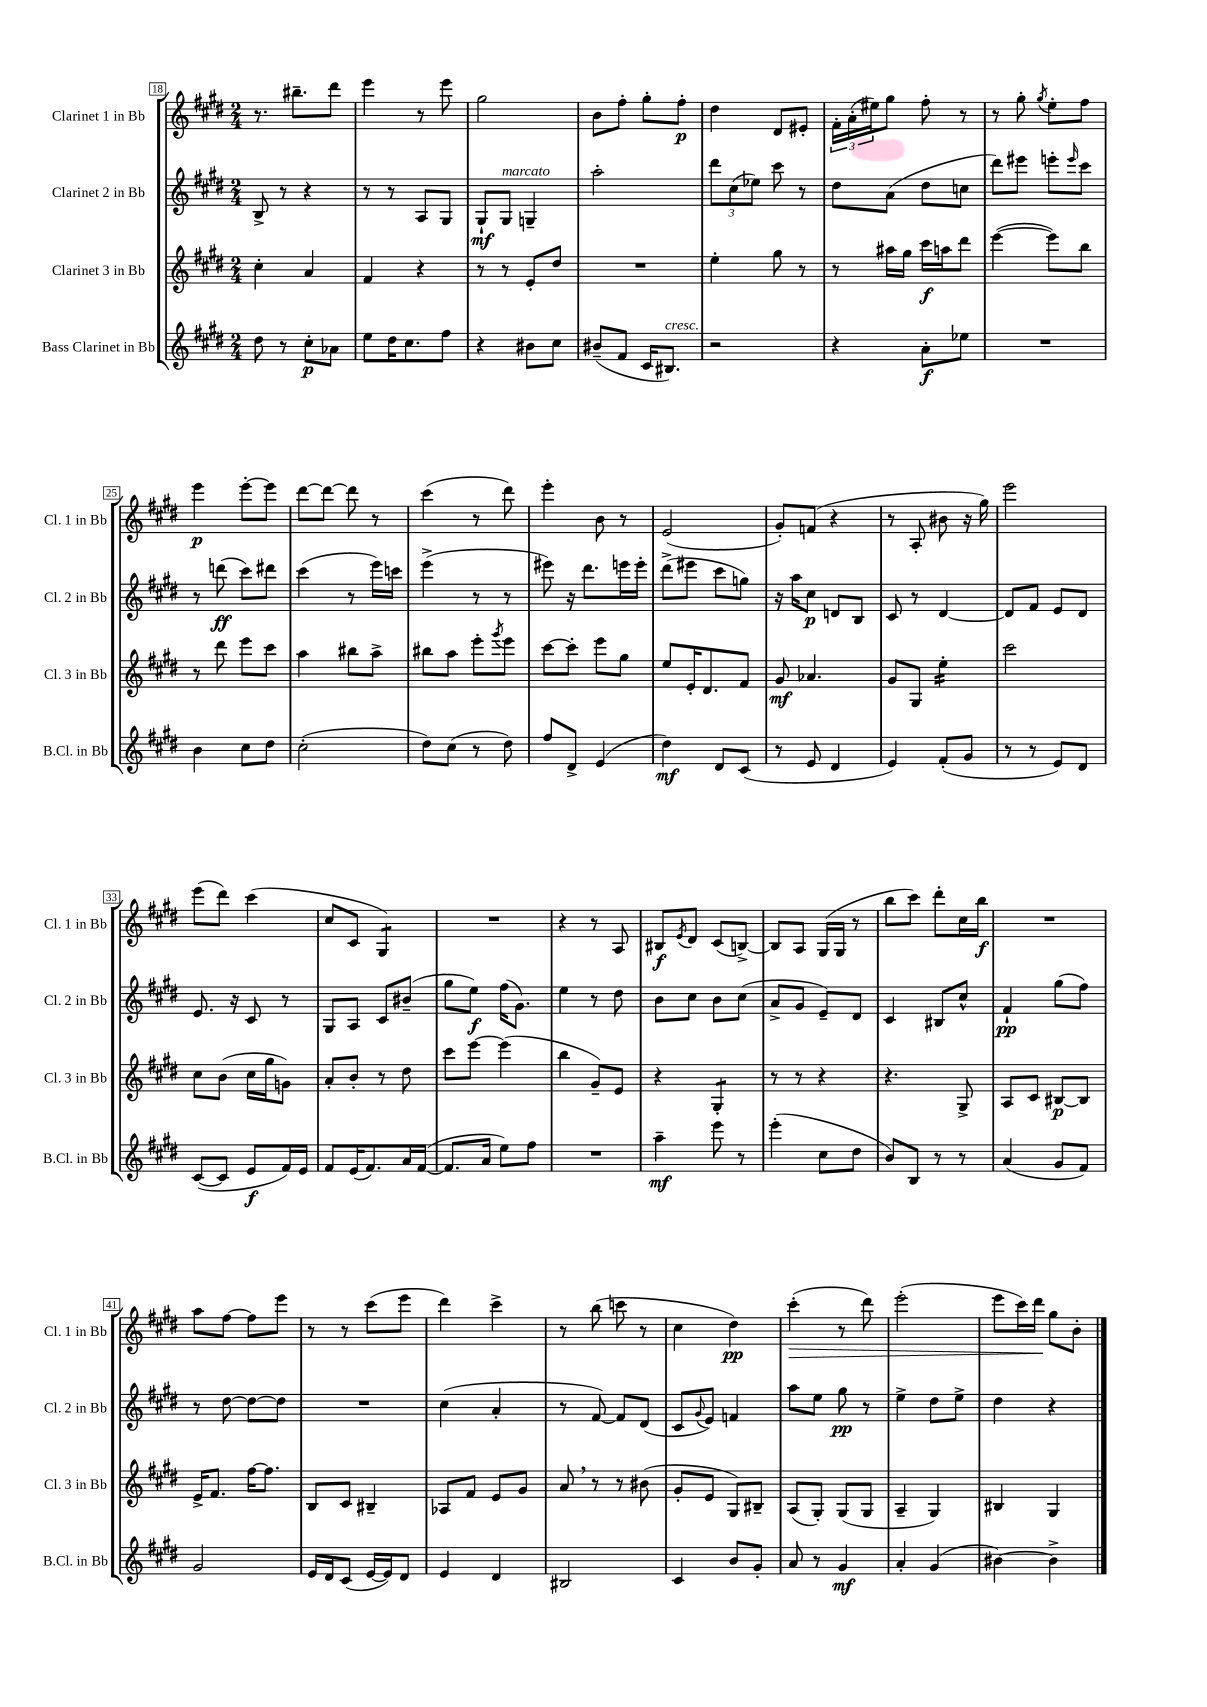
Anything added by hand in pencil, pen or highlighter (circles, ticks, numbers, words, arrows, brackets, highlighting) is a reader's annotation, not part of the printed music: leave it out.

**kern	**kern	**kern	**kern
*staff4	*staff3	*staff2	*staff1
*clefG2	*clefG2	*clefG2	*clefG2
*k[f#c#g#d#]	*k[f#c#g#d#]	*k[f#c#g#d#]	*k[f#c#g#d#]
*M2/4	*M2/4	*M2/4	*M2/4
8dd#\	4cc#'\	8B^/	8.r
8r	.	8r	.
.	.	.	8.bb#~\L
8cc#'\L	4a/	4r	.
8a-\J	.	.	8ddd#\J
=	=	=	=
8ee\L	4f#/	8r	4eee\
16dd#\K	.	8r	.
8.cc#\	.	.	.
.	4r	8A/L	8r
8ff#\J	.	8G#/J	8eee\
=	=	=	=
4r	8r	8G#`/L	2gg#\
.	8r	8G#/J	.
8b#\L	8e'/L	4G~/	.
8cc#\J	8dd#/J	.	.
=	=	=	=
(8b#~/L	2r	2aa'\	8b\L
8f#/J	.	.	8ff#'\J
16c#/LK	.	.	8gg#'\L
8.B#/J)	.	.	.
.	.	.	8ff#'\J
=	=	=	=
2r	4ee'\	12ddd#\L	4dd#\
.	.	(12cc#\	.
.	.	12ee-\J)	.
.	8gg#\	8ccc#\	8d#/L
.	8r	8r	8e#'/J
=	=	=	=
4r	8r	8dd#\L	24f#'\LL
.	.	.	(24a'\
.	.	.	24ee#\J)
.	16aa#\LL	(8a\J	8gg#\J
.	16gg#\JJ	.	.
8a'\L	16ccc#\LL	8dd#\L	8ff#'\
.	16aa\J	.	.
8ee-\J	8ddd#\J	8cc\J	8r
=	=	=	=
2r	([4eee\	8ddd#\L)	8r
.	.	8eee#\J	8gg#'\
.	.	.	8qgg#/
.	8eee\]L)	8eee'\L	8ee'\L
.	.	16qqeee/	.
.	8bb\J	8ccc#\J	8ff#\J
=	=	=	=
4b\	8r	8r	4eee\
.	8ddd#\	(8ddd\	.
8cc#\L	8eee\L	8ccc#\L)	[8eee'\L
8dd#\J	8ccc#\J	8ddd#\J	8eee\]J
=	=	=	=
(2cc#'\	4aa\	(4ccc#\	[8ddd#\L
.	.	.	8ddd#\_J
.	8bb#\L	8r	8ddd#\]
.	8aa^\J	16eee\LL)	8r
.	.	16ccc\JJ	.
=	=	=	=
8dd#\L)	8bb#\L	(4eee^\	(4ccc#\
(8cc#\J	8aa\J	.	.
8r	8eee'\L	8r	8r
.	8qggg#/	.	.
8dd#\)	8eee\J	8r	8ddd#\)
=	=	=	=
8ff#/L	[8ccc#\L	8eee#\)	4eee'\
8d#^/J	8ccc#'\]J	16r	.
.	.	8.ddd#\L	.
(4e/	8eee\L	.	8b\
.	8gg#\J	16eee\L	8r
.	.	16eee'\JJ	.
=	=	=	=
4dd#\)	8ee/L	(8ddd#^\L	(2e/
.	16e'/K	8eee#\J	.
.	8.d#/	.	.
8d#/L	.	8ccc#\L	.
(8c#/J	8f#/J	8gg\J)	.
=	=	=	=
8r	8g#/	16r	8g#'/L)
.	.	16aa\LK	.
8e/	4.a-/	8cc#\J	(8f/J
4d#/	.	8d/L	4r
.	.	8B/J	.
=	=	=	=
4e/)	8g#/L	8c#/	8r
.	8G#/J	8r	8A'/
(8f#'/L	4ee'\	[4d#/	8b#\
8g#/J	.	.	16r
.	.	.	16gg#\)
=	=	=	=
8r	2ccc#\	8d#/]L	2eee\
8r	.	8f#/J	.
8e/L)	.	8e/L	.
8d#/J	.	8d#/J	.
=	=	=	=
([8c#/L	8cc#\L	8.e/	(8eee\L
8c#/]J	(8b\J	.	8ddd#\J)
.	.	16r	.
8e/L	16cc#\LL	8c#/	(4ccc#\
.	16gg#\J	.	.
16f#/L)	8g\J)	8r	.
16e/JJ	.	.	.
=	=	=	=
8f#/L	8a'/L	8G#/L	8cc#/L
(16e/K	8b'/J	8A/J	8c#/J
8.f#/)	.	.	.
.	8r	8c#/L	4G#/)
16a/L	8dd#\	(8b#~/J	.
([16f#/JJ	.	.	.
=	=	=	=
8.f#/]L	8ccc#\L	8gg#\L	2r
.	[8eee\J	8ee\J)	.
16a/Jk	.	.	.
8ee\L)	(4eee\]	(16ff#\LK	.
.	.	8.g#\J)	.
8ff#\J	.	.	.
=	=	=	=
2r	4bb\	4ee\	4r
.	8g#~/L)	8r	8r
.	8e/J	8dd#\	8A/
=	=	=	=
4aa~\	4r	8b\L	8B#/L
.	.	.	8qe/
.	.	8cc#\J	8d#/J
8eee\	4G#'/	8b\L	(8c#/L
8r	.	(8cc#\J	[8B^/J)
=	=	=	=
(4eee'\	8r	8a^/L	8B/]L
.	8r	8g#/J	8A/J
8cc#\L	4r	8e~/L)	(16G#/LL
.	.	.	16G#/JJ
8dd#\J	.	8d#/J	8r
=	=	=	=
8b/L)	4.r	4c#/	8bb\L
8B/J	.	.	8ccc#\J)
8r	.	8B#/L	8ddd#'\L
8r	8G#^/	8cc#^^/J	16cc#\L
.	.	.	16bb\JJ
=	=	=	=
(4a/	8A/L	4f#`/	2r
.	8c#/J	.	.
8g#/L	[8B#/L	(8gg#\L	.
8f#/J)	8B#/]J	8ff#\J)	.
=	=	=	=
2g#/	16e^/LK	8r	8aa\L
.	8.f#/J	.	.
.	.	[8dd#\	[8ff#\J
.	[16ff#\LK	8dd#\_L	8ff#\]L
.	8.ff#\]J	.	.
.	.	8dd#\]J	8eee\J
=	=	=	=
16e/LL	8B/L	2r	8r
16d#/J	.	.	.
(8c#/J	8c#/J	.	8r
[16e/LL	4B#~/	.	(8ccc#\L
16e/]J)	.	.	.
8d#/J	.	.	8eee\J
=	=	=	=
4e/	8A-/L	(4cc#\	4ddd#\)
.	8f#/J	.	.
4d#/	8e/L	4a'/	4ccc#^\
.	8g#/J	.	.
=	=	=	=
2B#/	8a/	8r	8r
.	8r	[8f#/)	(8bb\
.	8r	8f#/]L	8ccc\
.	(8b#\	(8d#/J	8r
=	=	=	=
4c#/	8g#'/L	8c#/L	4cc#\
.	.	8qqg#/	.
.	8e/J	8e/J)	.
8b/L	8G#/L)	4f/	4dd#\)
8g#'/J	8B#~/J	.	.
=	=	=	=
8a/	(8A/L	8aa\L	(4ccc#'\
8r	8G#'/J)	8ee\J	.
4g#/	(8G#/L	8gg#\	8r
.	8G#/J	8r	8ddd#\)
=	=	=	=
4a'/	4A~/	4ee^\	(2eee'\
(4g#/	4G#/)	8dd#\L	.
.	.	8ee^\J	.
=	=	=	=
[4b#\)	4B#/	4dd#\	8eee\L
.	.	.	16ccc#\L)
.	.	.	16ddd#\JJ
4b#^\]	4G#/	4r	8gg#\L
.	.	.	8b'\J
==	==	==	==
*-	*-	*-	*-
